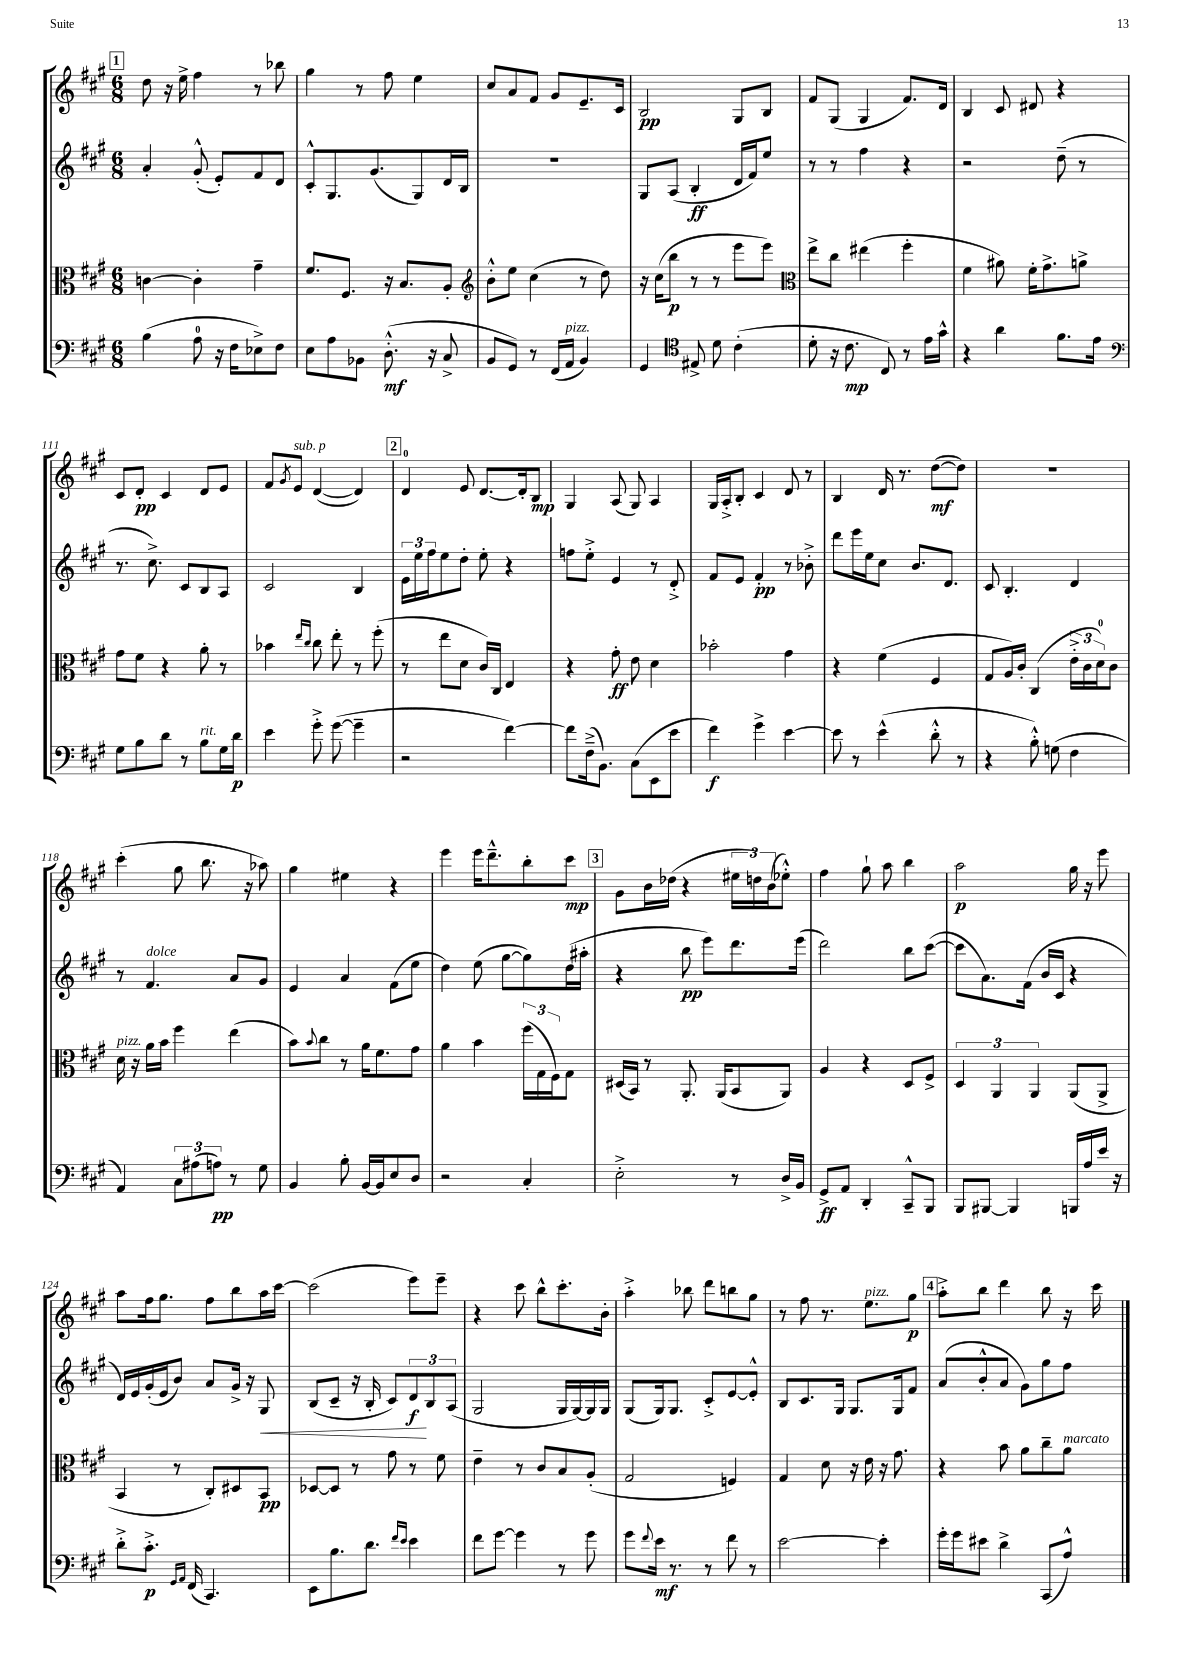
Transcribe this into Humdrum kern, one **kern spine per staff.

**kern	**kern	**kern	**kern
*staff4	*staff3	*staff2	*staff1
*clefF4	*clefC3	*clefG2	*clefG2
*k[f#c#g#]	*k[f#c#g#]	*k[f#c#g#]	*k[f#c#g#]
*M6/8	*M6/8	*M6/8	*M6/8
(4B	[4c	4a'	8dd
.	.	.	16r
.	.	.	16ee^
8A	4c']	(8g#'^^	4ff#
16r	.	8e')	.
16F#	.	.	.
8E-^)	4g#~	8f#	8r
8F#	.	8d	8bb-
=	=	=	=
8E	8.f#	8c#'^^	4gg#
8A	.	8.G#	.
.	8.F#	.	.
8BB-	.	.	8r
.	.	(8.g#	.
(8.D'^^	16r	.	8ff#
.	8.B	.	.
.	.	8G#)	4ee
16r	.	.	.
8C#^	8A'	16d	.
.	.	16B	.
=	=	=	=
*	*clefG2	*	*
8BB	8b'^^	2.r	8cc#
8GG#)	8ee	.	8a
8r	(4cc#	.	8f#
(16FF#	.	.	8g#
16AA	.	.	.
4BB)	8r	.	8.e~
.	8dd)	.	.
.	.	.	16c#
=	=	=	=
4GG#	16r	8G#	2B
.	(16cc#	.	.
.	8bb	(8A	.
*clefC4	*	*	*
8E#^	8r	4B'	.
8d	8r	.	.
(4c#'	8eee	16d	8G#
.	.	16f#)	.
.	8eee)	8ee	8B
=	=	=	=
*	*clefC3	*	*
8d'	8ee^	8r	8f#
16r	8cc#	8r	(8G#
8.c#	.	.	.
.	(4ee#	4ff#	4G#
8C#)	.	.	.
8r	4ff#'	4r	8.f#)
16e	.	.	.
16g#^^	.	.	16d
=	=	=	=
4r	4f#	2r	4B
4a	8a#)	.	8c#
.	16f#'	.	8d#
.	8.g#^	.	.
8.f#	.	(8dd~	4r
.	8a^	8r	.
16e	.	.	.
=	=	=	=
*clefF4	*	*	*
8G#	8g#	8.r	8c#
8B	8f#	.	8d'
.	.	8.cc#^)	.
8d	4r	.	4c#
8r	.	8c#	.
8B	8a'	8B	8d
16G#	8r	8A	8e
16d	.	.	.
=	=	=	=
4e	4b-	2c#	8f#
.	.	.	8qg#
.	.	.	8e
.	16qqee	.	.
.	16qqcc#	.	.
8g#'^	8cc#	.	([4d
([8g#	8ee'	.	.
4g#~]	8r	4B	4d])
.	(8ff#'	.	.
=	=	=	=
2r	8r	24e	4d
.	.	24ee	.
.	.	24ff#	.
.	8ee	8ee	.
.	8d	8dd'	8e
.	16c#)	8ee'	[8.d
.	16C#	.	.
[4f#)	4E	4r	.
.	.	.	16d']
.	.	.	8B
=	=	=	=
8f#]	4r	8ff	4G#
(16F#~^	.	8ee'^	.
8.BB)	.	.	.
.	8g#'	4e	(8A
(8C#	8e	.	8G#)
8EE	4d	8r	4A
8e	.	8d'^	.
=	=	=	=
4f#)	2b-'	8f#	16G#
.	.	.	16A'^
.	.	8e	8B'
4g#^	.	4f#'	4c#
[4e	4g#	8r	8d
.	.	8b-'^	8r
=	=	=	=
8e]	4r	8ddd	4B
8r	.	16eee	.
.	.	16ee	.
(4e^^	(4f#	8cc#	16d
.	.	.	8.r
.	.	8.b	.
8d'^^	4F#	.	([8dd
.	.	8.d	.
8r	.	.	8dd])
=	=	=	=
4r	8G#	8c#	2.r
.	16A)	4.B'	.
.	16c#'	.	.
8B'^^)	(4C#	.	.
(8G	.	.	.
4F#	24e'^	4d	.
.	24c#	.	.
.	24d)	.	.
.	8c#	.	.
=	=	=	=
4AA)	16d	8r	(4ccc#'
.	16r	.	.
.	16a	4.f#	.
.	16b	.	.
12C#	4ff#	.	8gg#
(12A#	.	.	.
.	.	.	8.bb
12A)	.	.	.
8r	(4ee	8a	.
.	.	.	16r
8G#	.	8g#	8aa-)
=	=	=	=
4BB	8b)	4e	4gg#
.	8qqb	.	.
.	8cc#	.	.
8B'	8r	4a	4ee#
[16BB	16a	.	.
16BB]	8.f#	.	.
8E	.	(8f#	4r
8D	8g#	8ee	.
=	=	=	=
2r	4a	4dd)	4eee
.	4b	(8ee	16eee
.	.	.	8.ddd~^^
.	.	[8gg#	.
4C#'	(24ff#	8gg#])	8bb'
.	24G#	.	.
.	24F#)	.	.
.	8G#	(16dd	8ccc#
.	.	16aa#'	.
=	=	=	=
2E'^	(16D#	4r	8g#
.	16BB)	.	.
.	8r	.	16b
.	.	.	(16dd-
.	8.AA'	8bb	4r
.	.	8eee)	.
.	(16AA	.	.
8r	8BB	8.ddd	24ee#
.	.	.	24dd)
.	.	.	(24b
16D^	8AA)	.	8ee-'^^)
16BB	.	(16eee	.
=	=	=	=
8GG#^	4A	2ddd)	4ff#
8AA	.	.	.
4DD'	4r	.	8gg#`
.	.	.	8aa
8CC#~^^	8D	8bb	4bb
8BBB	8F#^	([8ccc#	.
=	=	=	=
8BBB	6D	8ccc#]	2aa
[8BBB#	.	8.a)	.
.	6AA	.	.
4BBB#]	.	.	.
.	.	(16f#	.
.	6AA	.	.
.	.	16b	.
.	.	16c#	.
16BBB	(8AA	4r	16gg#
16A	.	.	16r
16e	8AA^	.	8eee
16r	.	.	.
=	=	=	=
8d'^	4BB	16d)	8aa
.	.	16e	.
8.c#'^	.	(16g#'	16ff#
.	.	16e	8.gg#
.	8r	8b)	.
16qqGG#	.	.	.
16qqAA	.	.	.
(16FF#	.	.	.
4.CC#)	8C#')	8a	8ff#
.	8D#	16g#^	8bb
.	.	16r	.
.	8BB	8G#	16aa
.	.	.	[16ccc#
=	=	=	=
8EE	[8D-	(8B	(2ccc#]
8.B	8D-]	8c#~	.
.	8r	16r	.
8.d	.	16B'	.
.	8g#	8c#)	.
16qqf#	.	.	.
16qqe	.	.	.
4e	8r	12d	8eee)
.	.	12B	.
.	8f#	.	8eee~
.	.	(12A	.
=	=	=	=
8f#	4e~	2G#	4r
[8g#	.	.	.
4g#]	8r	.	8ccc#
.	8c#	.	8bb^^
8r	8B	16G#	8.ccc#'
.	.	[16G#)	.
8g#	(8A'	16G#]	.
.	.	16G#	16b'
=	=	=	=
8g#	2G#	(8G#	4aa'^
8qqf#	.	.	.
16e	.	16G#)	.
8.r	.	8.G#	.
.	.	.	8bb-
8r	.	8c#'^	8ddd
8f#	4F)	[8e	8bb
8r	.	8e'^^]	8gg#
=	=	=	=
[2e	4G#	8B	8r
.	.	8.c#	8ff#
.	8d	.	8.r
.	.	16G#	.
.	16r	8.G#	.
.	16e	.	8.ee
4e']	16r	.	.
.	8.g#	16G#	.
.	.	8f#	8gg#
=	=	=	=
16g#'	4r	(8a	8aa'^
16g#	.	.	.
8e#	.	8b'^^	8bb
4d^	8b	8a	4ddd
.	8a	8g#)	.
(8CC#	8cc#~	8gg#	8bb
8A^^)	8a	8ff#	16r
.	.	.	16ccc#
==	==	==	==
*-	*-	*-	*-
